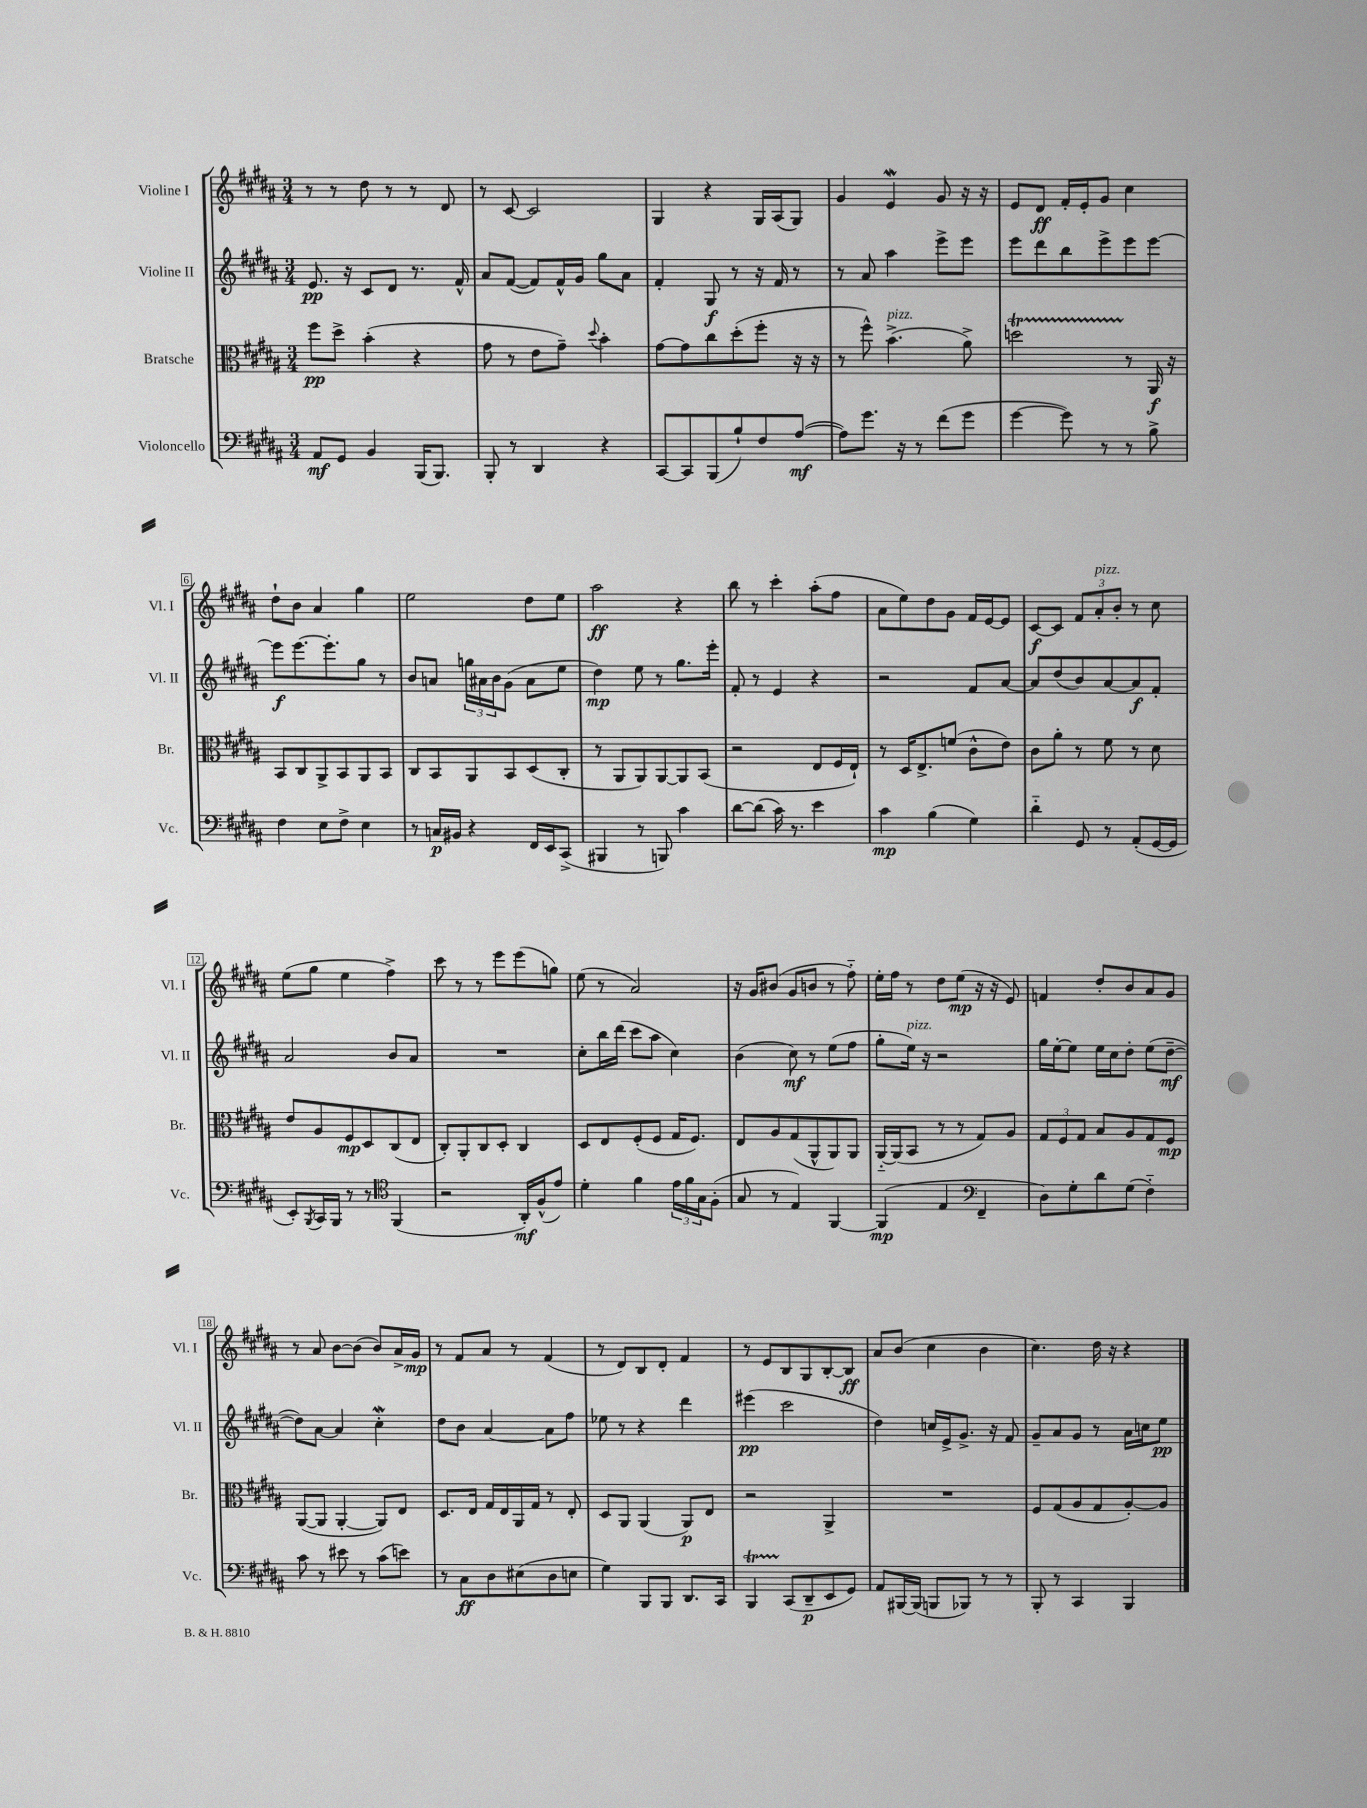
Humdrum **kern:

**kern	**kern	**kern	**kern
*staff4	*staff3	*staff2	*staff1
*clefF4	*clefC3	*clefG2	*clefG2
*k[f#c#g#d#a#]	*k[f#c#g#d#a#]	*k[f#c#g#d#a#]	*k[f#c#g#d#a#]
*M3/4	*M3/4	*M3/4	*M3/4
8AA#	8ff#	8.e	8r
8GG#	8dd#^	.	8r
.	.	16r	.
4BB	(4b'	8c#	8dd#
.	.	8d#	8r
(16BBB	4r	8.r	8r
8.BBB)	.	.	.
.	.	.	8d#
.	.	16f#^^	.
=	=	=	=
8BBB'	8g#	8a#	8r
8r	8r	([8f#	[8c#
4DD#	8e	8f#])	2c#]
.	8g#~)	16f#^^	.
.	.	16g#	.
.	8qqdd#	.	.
4r	4b'	8gg#	.
.	.	8a#	.
=	=	=	=
[8CC#	[8g#	4f#'	4G#
8CC#]	8g#]	.	.
(8BBB	8cc#	8G#	4r
8B`)	(8dd#'	8r	.
8F#	8ff#'	16r	16G#
.	.	16f#	(16A#
([8A#	16r	8r	8G#)
.	16r	.	.
=	=	=	=
8A#])	8r	8r	4g#
8.g#	8ff#^^)	8a#	.
.	(4.b^	4aa#	4e
16r	.	.	.
8r	.	.	.
(8f#	.	8eee^	8g#
8g#	8a#^)	8eee	16r
.	.	.	16r
=	=	=	=
[4g#	2dd	8eee	8e
.	.	8ddd#	8d#
8g#])	.	8bb	16f#'
.	.	.	16e'
8r	.	8eee^	8g#
8r	8r	8eee	4cc#
8B^	16AA#	[8eee	.
.	16r	.	.
=	=	=	=
4F#	8BB	8eee]	8dd#`
.	8C#	[8.eee	8b
8E	8AA#^	.	4a#
.	.	8.eee']	.
8F#^	8BB	.	.
4E	8AA#	8gg#	4gg#
.	8BB	8r	.
=	=	=	=
8r	8C#	8b	2ee
16C	8BB	8a	.
16BB#	.	.	.
4r	8AA#	24gg	.
.	.	24a#	.
.	.	24b	.
.	8BB	(8g#	.
16FF#	(8D#	8a#	8dd#
16EE	.	.	.
(8CC#^	8C#'	8ee	8ee
=	=	=	=
4BBB#	8r	4dd#)	2aa#
.	8AA#	.	.
8r	8AA#)	8ee	.
8BBB)	[8AA#	8r	.
4c#	8AA#]	8.gg#	4r
.	(8BB	.	.
.	.	16eee'	.
=	=	=	=
[8d#	2r	8f#'	8bb
(8d#]	.	8r	8r
16c#)	.	4e	4ccc#'
8.r	.	.	.
4e	8E	4r	(8aa#'
.	16F#	.	8ff#
.	16E`)	.	.
=	=	=	=
4c#	8r	2r	8a#
.	16D#	.	8ee)
.	8.E^	.	.
(4B	.	.	8dd#
.	(8f	.	8g#
4G#)	8c#^^	8f#	16f#
.	.	.	[16e
.	8e)	[8a#	8e]
=	=	=	=
4d#'~	8c#	8a#]	[8c#
.	8a#'	(8dd#	8c#]
8GG#	8r	8b)	12f#
.	.	.	12a#'
8r	8f#	[8a#	.
.	.	.	12b'
(8AA#'	8r	8a#]	8r
[16GG#	8d#	8f#'	8cc#
16GG#]	.	.	.
=	=	=	=
8EE')	8e	2a#	(8ee
8qBBB	.	.	.
16CC#	8A#	.	8gg#
16BBB	.	.	.
8r	8F#	.	4ee
8r	8D#	.	.
*clefC4	*	*	*
(4FF#	(8C#	8b	4ff#^)
.	8E	8a#	.
=	=	=	=
2r	8C#')	2.r	8ccc#
.	8AA#'	.	8r
.	8C#	.	8r
.	8D#'	.	8eee
16AA#')	4C#	.	(8eee
(16F#^^	.	.	.
8e)	.	.	8gg)
=	=	=	=
4d#'	8D#	8cc#'	(8ee
.	8E	16bb	8r
.	.	(16ddd#	.
4f#	(8F#'	8ccc#	2a#)
.	8F#	8aa#	.
24e	16G#	4cc#)	.
24f#	.	.	.
.	8.F#)	.	.
24G#	.	.	.
(8F#'	.	.	.
=	=	=	=
8G#	8E	(4b	16r
.	.	.	16g#
8r	8A#	.	(8b#
4E)	(8G#	8cc#)	8g#
.	8AA#^^	8r	8b
[4FF#	8AA#)	(8ee	8r
.	8AA#	8ff#	8ff#'~)
=	=	=	=
(4FF#]	[16AA#'~	8gg#'	16ee'
.	(16AA#]	.	16ff#
.	8BB	16ee)	8r
.	.	16r	.
4E	8r	2r	8dd#
.	8r	.	(8ee
*clefF4	*	*	*
4FF#~	8G#)	.	16r
.	.	.	16r
.	8A#	.	8e)
=	=	=	=
8D#)	12G#	16gg#	4f
.	.	[16ee'	.
.	12F#	.	.
8G#'	.	8ee]	.
.	12G#	.	.
8d#	8B	16ee	8dd#'
.	.	16cc#	.
(8G#	8A#	8dd#'	8b
4F#'~)	8G#	(8ee	8a#
.	8F#	[8dd#~	8g#
=	=	=	=
8c#	([8AA#	8dd#])	8r
8r	8AA#]	[8a#	8a#
8e#	[4AA#'	4a#]	[8b
8r	.	.	(8b]
(8c#	8AA#])	4cc#'	8b)
8e)	8E	.	16a#^
.	.	.	16g#
=	=	=	=
8r	8.D#	8dd#	8r
8C#	.	8b	8f#
.	16E	.	.
8D#	16G#	[4a#	8a#
.	16E	.	.
(8E#	16AA#	.	8r
.	16G#	.	.
8D#	8r	8a#]	(4f#
8E	8E'	8ff#	.
=	=	=	=
4G#)	8D#	8ee-	8r
.	8AA#	8r	8d#)
8BBB	(4AA#	4r	8B
8BBB	.	.	8d#'
8.DD#	8AA#)	4ddd#	4f#
.	8E	.	.
16CC#	.	.	.
=	=	=	=
4BBB	2r	(4eee#	8r
.	.	.	8e
(8CC#	.	2ccc#	8B
8DD#~	.	.	8G#
8EE	4AA#^	.	[8B'
8GG#)	.	.	8B]
=	=	=	=
8AA#	2.r	4dd#)	8a#
[16BBB#	.	.	(8b
(16BBB#]	.	.	.
8BBB	.	16cc	4cc#
.	.	16e^	.
8BBB-)	.	8.g#^	.
8r	.	.	4b
.	.	16r	.
8r	.	8f#	.
=	=	=	=
8BBB'	8F#	8g#~	4.cc#)
8r	(8G#	8a#	.
4CC#	8A#	8g#	.
.	8G#	8r	16dd#
.	.	.	16r
4BBB	[8A#')	16a#	4r
.	.	16cc	.
.	8A#]	8ee	.
==	==	==	==
*-	*-	*-	*-
